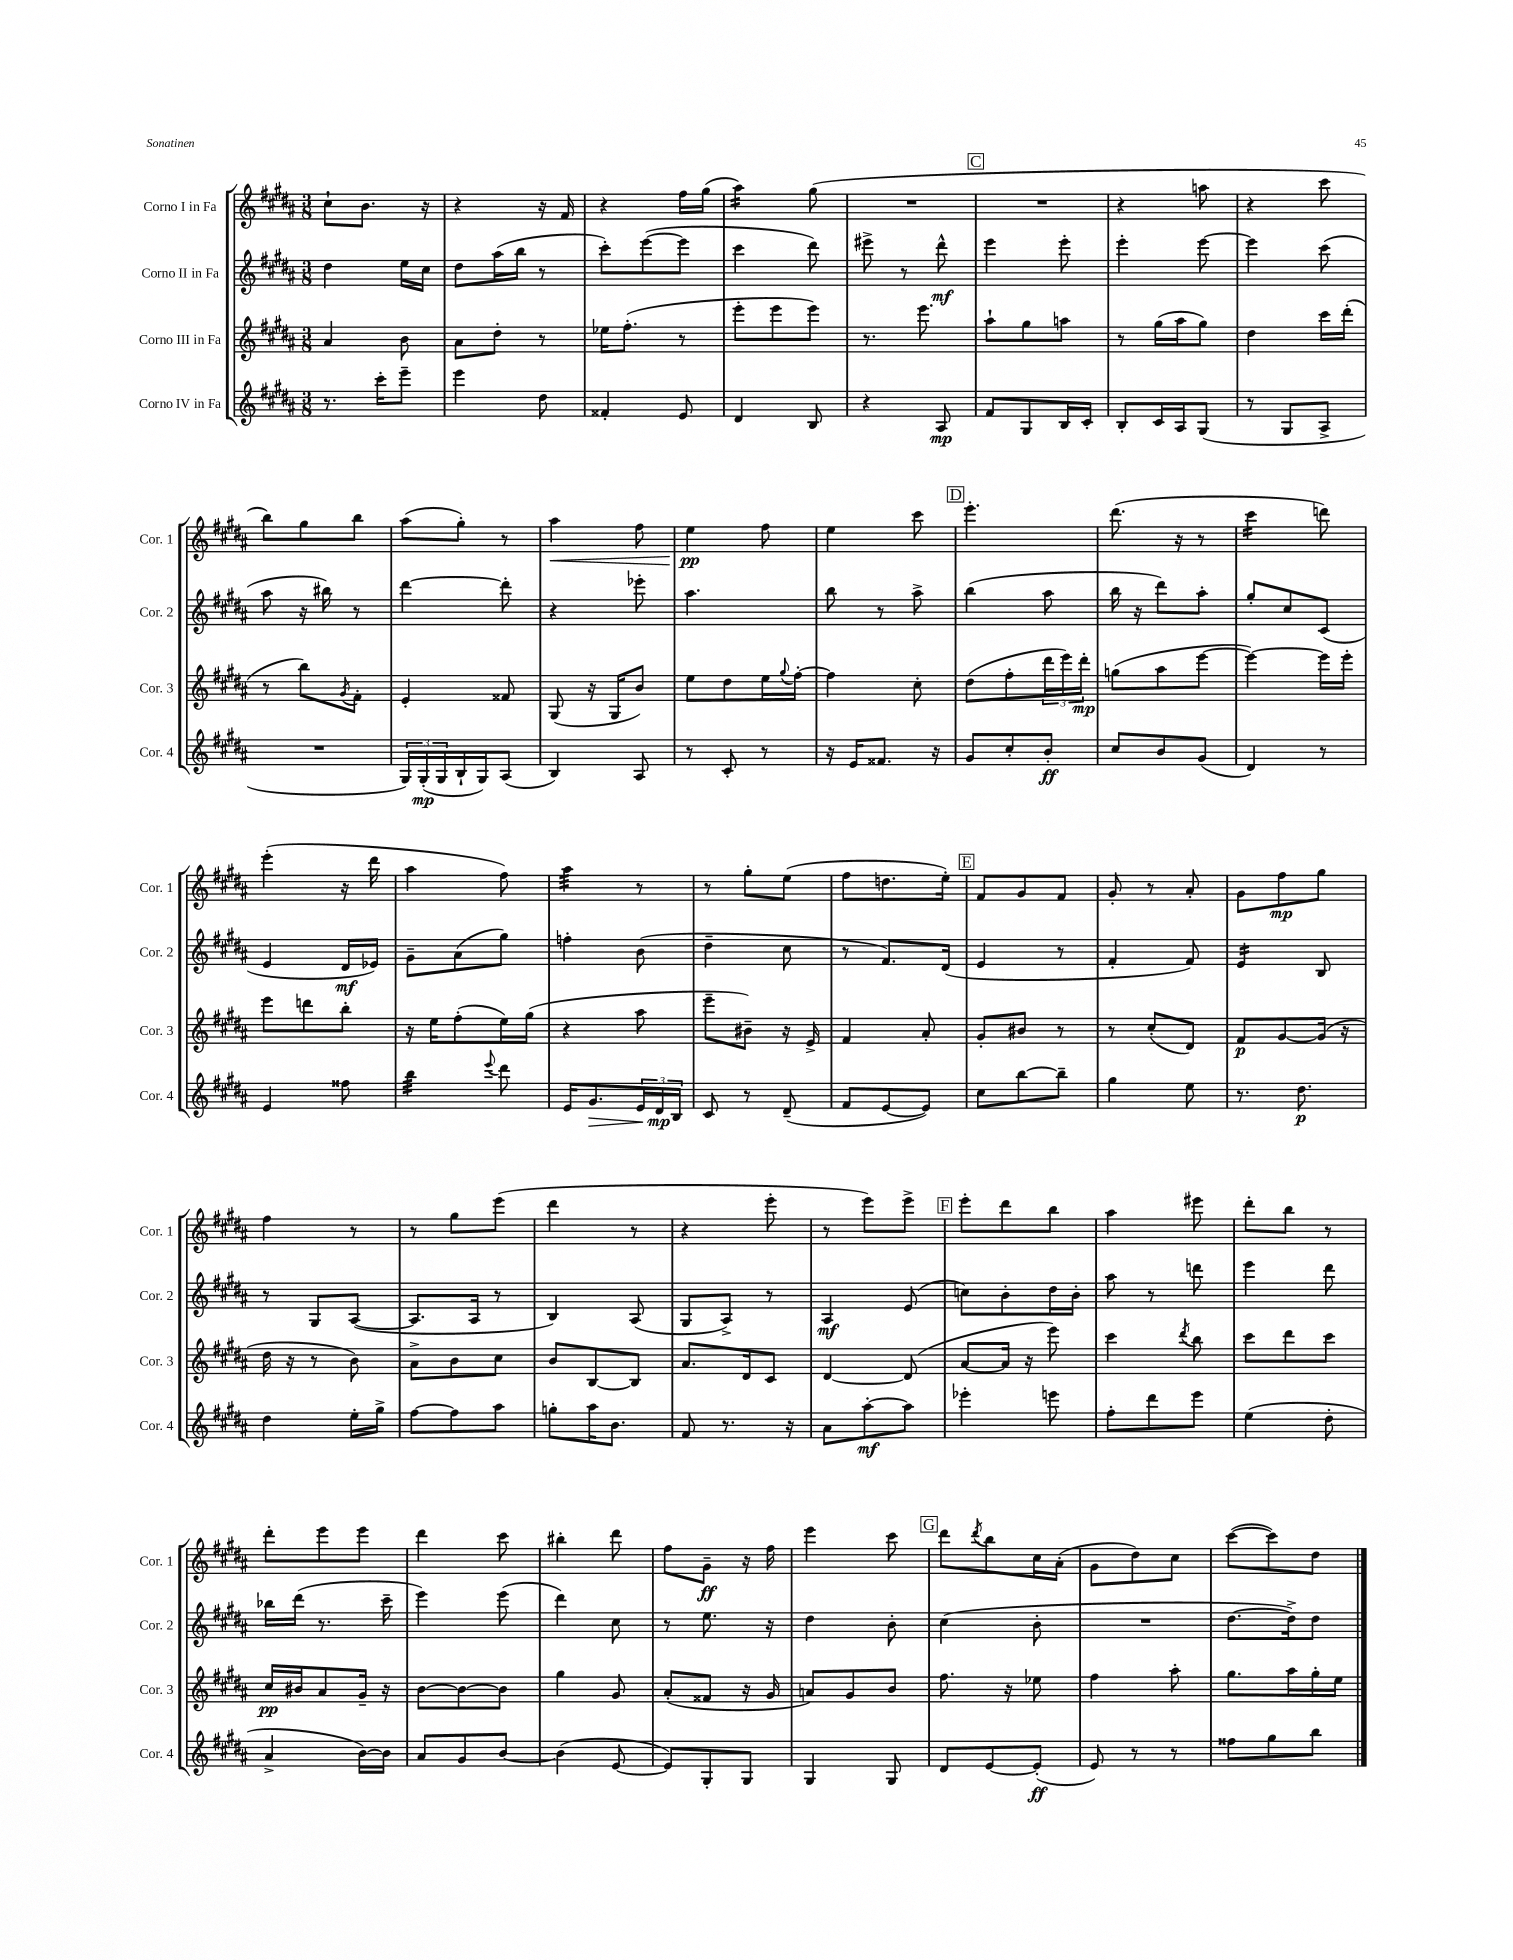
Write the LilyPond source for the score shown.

<<
\new StaffGroup <<
\new Staff = "s0" \with { instrumentName = "Corno I in Fa" shortInstrumentName = "Cor. 1" } {
    \clef treble \key b \major \numericTimeSignature \time 3/8
    cis''8-! b'8. r16 |
    r4 r16 fis'16 |
    r4 fis''16 gis''16( |
    ais''4:16) gis''8( |
    R4. |
    \mark \markup { \box "C" } R4. |
    r4 a''8 |
    r4 cis'''8 |
    b''8) gis''8 b''8 |
    ais''8( gis''8-.) r8 |
    ais''4\< fis''8 |
    e''4\pp\! fis''8 |
    e''4 cis'''8 |
    \mark \markup { \box "D" } e'''4.-. |
    dis'''8.( r16 r8 |
    cis'''4:16 d'''8) |
    e'''4-.( r16 dis'''16 |
    ais''4 fis''8) |
    ais''4:32 r8 |
    r8 gis''8-. e''8( |
    fis''8 d''8. e''16-.) |
    \mark \markup { \box "E" } fis'8 gis'8 fis'8 |
    gis'8-. r8 ais'8-. |
    gis'8 fis''8\mp gis''8 |
    fis''4 r8 |
    r8 gis''8 e'''8( |
    dis'''4 r8 |
    r4 e'''8-. |
    r8 e'''8) e'''8-> |
    \mark \markup { \box "F" } e'''8-. dis'''8 b''8 |
    ais''4 eis'''8 |
    dis'''8-. b''8 r8 |
    dis'''8-. e'''8 e'''8 |
    dis'''4 cis'''8 |
    bis''4-. dis'''8 |
    fis''8 gis'8--\ff r16 fis''16 |
    e'''4 cis'''8 |
    \mark \markup { \box "G" } dis'''8 \acciaccatura { dis'''8 } b''8 cis''16 ais'16-.( |
    gis'8 dis''8) cis''8 |
    cis'''8~( cis'''8) dis''8 \bar "|." |
}
\new Staff = "s1" \with { instrumentName = "Corno II in Fa" shortInstrumentName = "Cor. 2" } {
    \clef treble \key b \major \numericTimeSignature \time 3/8
    dis''4 e''16 cis''16 |
    dis''8 ais''16( b''16 r8 |
    cis'''8-.) e'''8~( e'''8 |
    cis'''4 dis'''8) |
    eis'''8-> r8 dis'''8-^\mf |
    \mark \markup { \box "C" } e'''4 e'''8-. |
    e'''4-. e'''8~ |
    e'''4 cis'''8( |
    ais''8 r16 bis''16) r8 |
    dis'''4~ dis'''8-. |
    r4 ees'''8-. |
    ais''4. |
    b''8 r8 ais''8-> |
    \mark \markup { \box "D" } b''4( ais''8 |
    b''16 r16 dis'''8) ais''8-. |
    gis''8-. cis''8 cis'8( |
    e'4 dis'16\mf ees'16) |
    gis'8-- ais'8( gis''8) |
    f''4-. b'8( |
    dis''4-- cis''8 |
    r8 fis'8.) dis'16( |
    \mark \markup { \box "E" } e'4 r8 |
    fis'4-. fis'8) |
    e'4:16 b8 |
    r8 gis8 ais8~( |
    ais8. ais16 r8 |
    b4) ais8( |
    gis8 ais8->) r8 |
    ais4\mf e'8( |
    \mark \markup { \box "F" } c''8) b'8-. dis''16 b'16-. |
    ais''8 r8 d'''8 |
    e'''4 dis'''8 |
    bes''16 dis'''16( r8. cis'''16-- |
    e'''4) e'''8( |
    dis'''4) cis''8 |
    r8 e''8. r16 |
    dis''4 b'8-. |
    \mark \markup { \box "G" } cis''4( b'8-. |
    R4. |
    dis''8.~ dis''16->) dis''8 \bar "|." |
}
\new Staff = "s2" \with { instrumentName = "Corno III in Fa" shortInstrumentName = "Cor. 3" } {
    \clef treble \key b \major \numericTimeSignature \time 3/8
    ais'4 b'8 |
    ais'8 dis''8-. r8 |
    ees''16 fis''8.-.( r8 |
    e'''8-. e'''8 e'''8) |
    r8. e'''8. |
    \mark \markup { \box "C" } ais''8-! gis''8 a''8 |
    r8 gis''16( ais''16 gis''8) |
    dis''4 cis'''16 dis'''16-.( |
    r8 b''8) \acciaccatura { gis'8 } fis'8-. |
    e'4-. fisis'8 |
    gis8( r16 gis16 b'8) |
    e''8 dis''8 e''16 \appoggiatura { gis''8 } fis''16~-. |
    fis''4 cis''8-. |
    \mark \markup { \box "D" } dis''8( fis''8-. \tuplet 3/2 { dis'''16 e'''16) dis'''16-.\mp } |
    g''8( ais''8 e'''8~ |
    e'''4~) e'''16 e'''16-. |
    e'''8 d'''8 b''8-. |
    r16 e''16 fis''8-.( e''16) gis''16( |
    r4 ais''8 |
    e'''8-- bis'8--) r16 e'16-> |
    fis'4 ais'8-. |
    \mark \markup { \box "E" } gis'8-. bis'8 r8 |
    r8 cis''8-.( dis'8) |
    fis'8\p gis'8~ gis'16( r16 |
    dis''16 r16 r8 b'8) |
    ais'8-> b'8 cis''8 |
    b'8 b8~ b8 |
    ais'8. dis'16 cis'8 |
    dis'4~ dis'8( |
    \mark \markup { \box "F" } ais'8~ ais'16 r16 e'''8) |
    cis'''4 \acciaccatura { dis'''8 } b''8 |
    cis'''8 dis'''8 cis'''8 |
    cis''16\pp bis'16 ais'8 gis'16-- r16 |
    b'8~ b'8~ b'8 |
    gis''4 gis'8 |
    ais'8-.( fisis'8 r16 gis'16 |
    a'8) gis'8 b'8 |
    \mark \markup { \box "G" } fis''8. r16 ees''8 |
    fis''4 ais''8-. |
    gis''8. ais''16 gis''16-. e''16 \bar "|." |
}
\new Staff = "s3" \with { instrumentName = "Corno IV in Fa" shortInstrumentName = "Cor. 4" } {
    \clef treble \key b \major \numericTimeSignature \time 3/8
    r8. cis'''16-. e'''8-- |
    e'''4 dis''8 |
    fisis'4-. e'8 |
    dis'4 b8 |
    r4 ais8\mp |
    \mark \markup { \box "C" } fis'8 gis8 b16 cis'16-. |
    b8-. cis'16 ais16 gis8( |
    r8 gis8 ais8-> |
    R4. |
    \tuplet 3/2 { gis16) gis16-.\mp( gis16 } b16-! gis16) ais8( |
    b4) ais8 |
    r8 cis'8-. r8 |
    r16 e'16 fisis'8. r16 |
    \mark \markup { \box "D" } gis'8 cis''8-. b'8-.\ff |
    cis''8 b'8 gis'8( |
    dis'4) r8 |
    e'4 fisis''8 |
    b''4:32 \appoggiatura { e'''8 } dis'''8 |
    e'16 gis'8.\> \tuplet 3/2 { e'16 dis'16\mp\! b16 } |
    cis'8 r8 dis'8--( |
    fis'8 e'8~ e'8) |
    \mark \markup { \box "E" } cis''8 b''8~ b''8-- |
    gis''4 e''8 |
    r8. dis''8.\p |
    dis''4 e''16-. gis''16-> |
    fis''8~ fis''8 ais''8 |
    g''8-. ais''16 b'8. |
    fis'8 r8. r16 |
    ais'8 ais''8~-.\mf ais''8 |
    \mark \markup { \box "F" } ees'''4-. e'''8 |
    fis''8-. dis'''8 e'''8 |
    e''4( dis''8-. |
    ais'4-> b'16~) b'16 |
    ais'8 gis'8 b'8~ |
    b'4( e'8~ |
    e'8) gis8-. gis8 |
    gis4 gis8 |
    \mark \markup { \box "G" } dis'8 e'8~ e'8-.\ff( |
    e'8) r8 r8 |
    fisis''8 gis''8 b''8 \bar "|." |
}
>>
>>
\layout { \context { \Score \remove "Bar_number_engraver" } }
